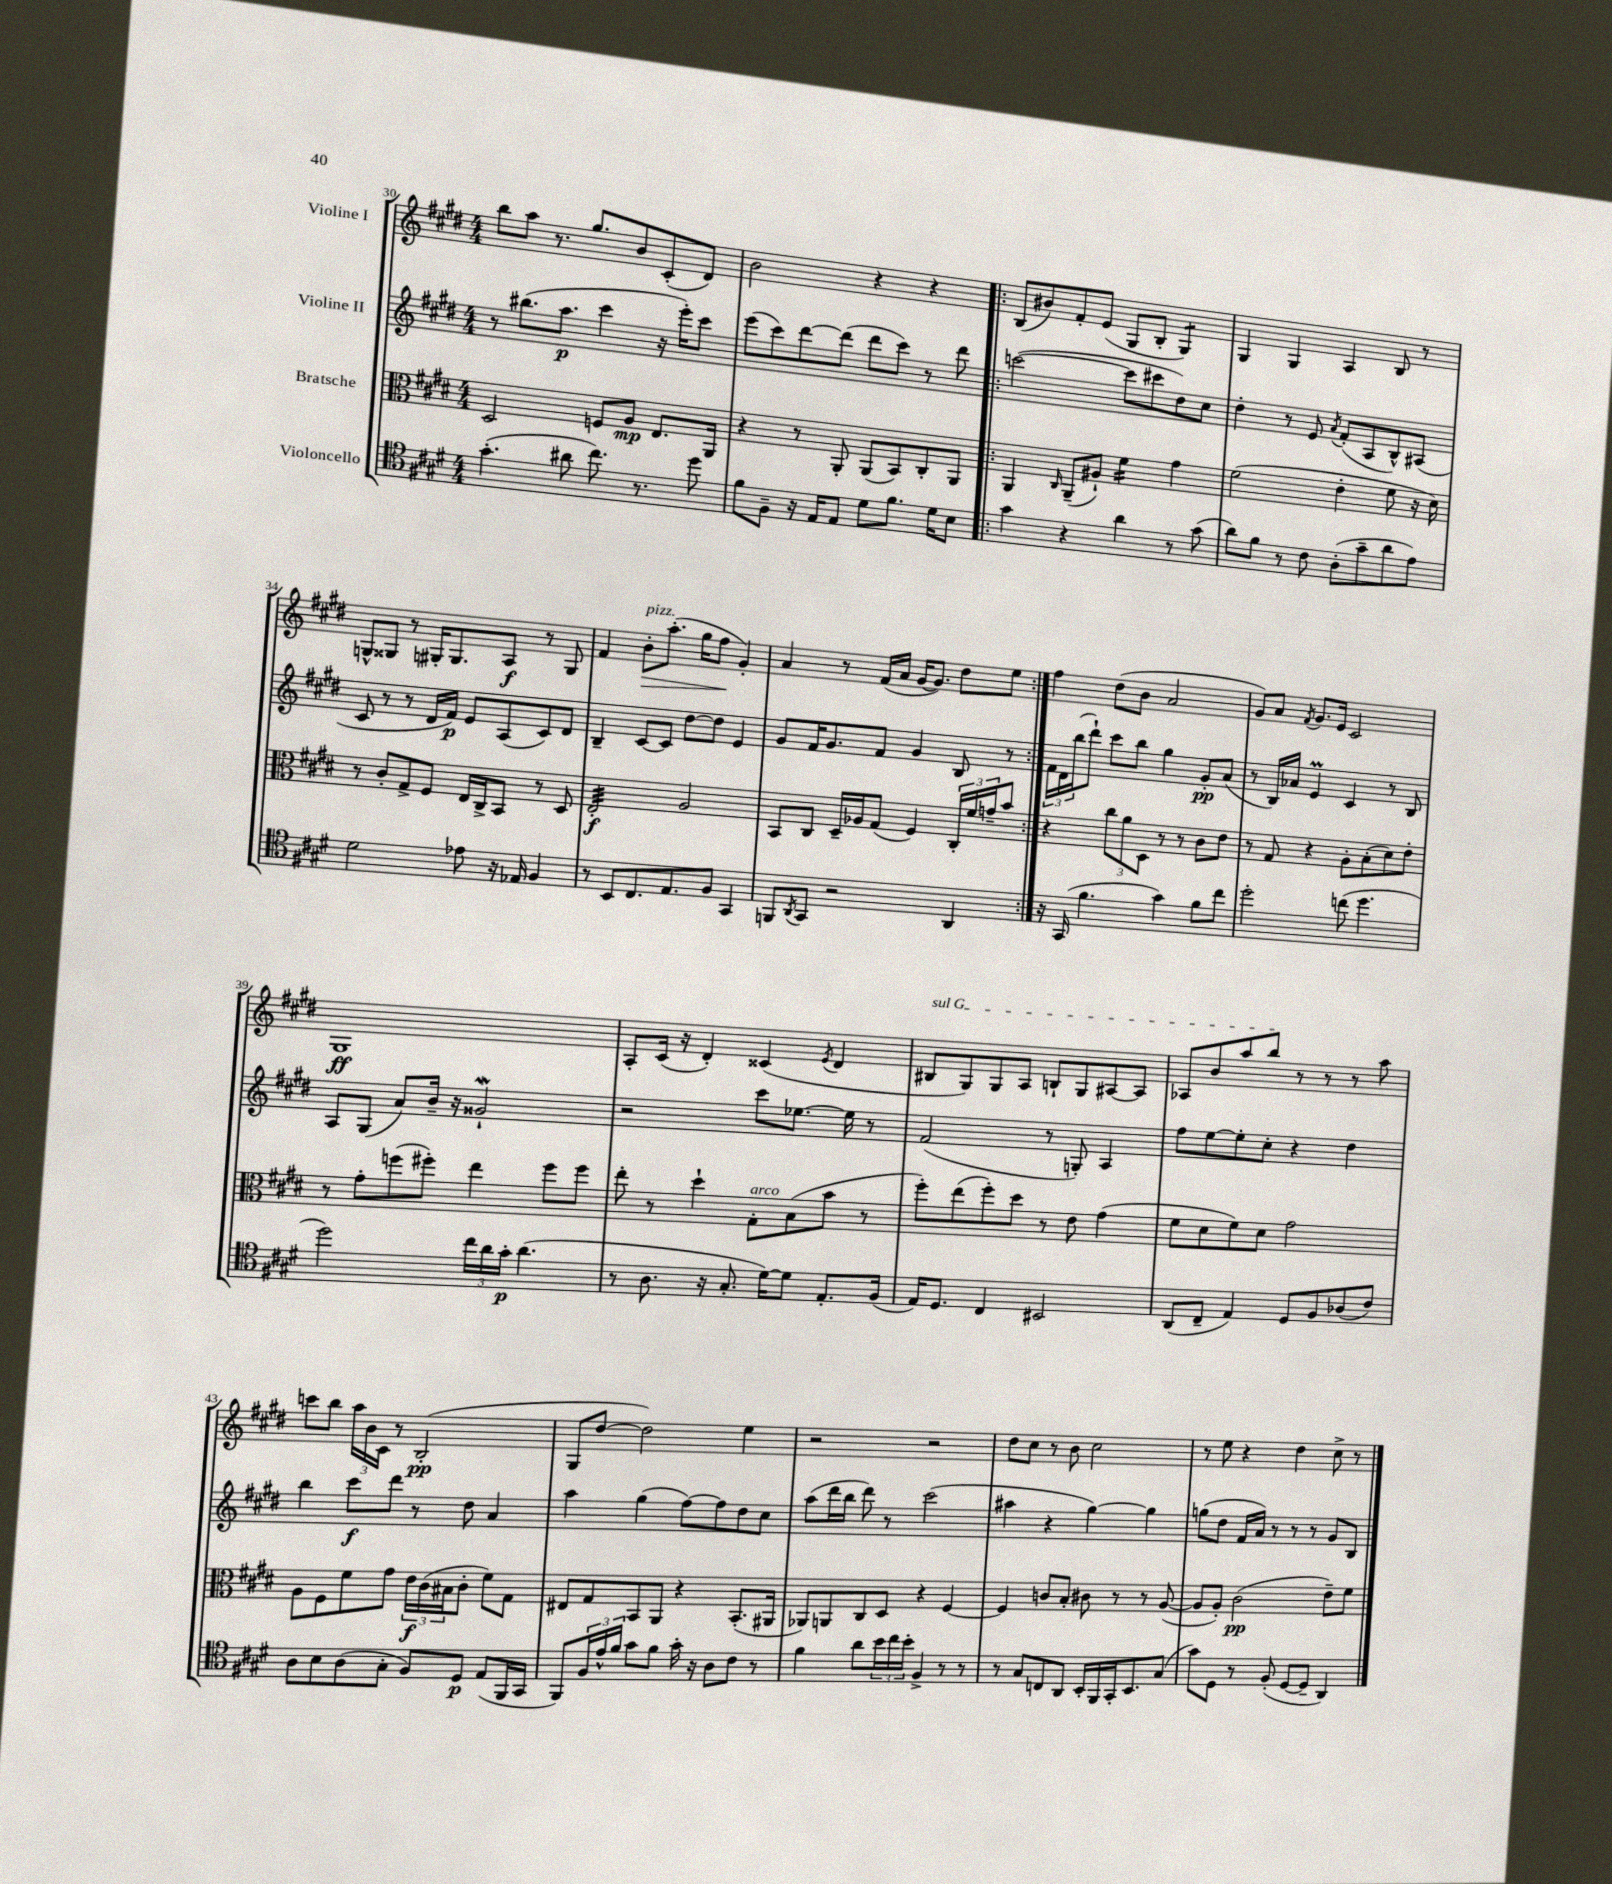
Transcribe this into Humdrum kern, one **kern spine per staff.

**kern	**kern	**kern	**kern
*staff4	*staff3	*staff2	*staff1
*clefC4	*clefC3	*clefG2	*clefG2
*k[f#c#g#d#]	*k[f#c#g#d#]	*k[f#c#g#d#]	*k[f#c#g#d#]
*M4/4	*M4/4	*M4/4	*M4/4
(4.g#'\	2D#/	8r	8bb\L
.	.	(8.bb#\L	8aa\J
.	.	.	8.r
.	.	8.aa\J	.
8a#\	.	.	.
.	.	.	8.gg#/L
8.cc#\)	8F/L	4ccc#\	.
.	8A/J	.	8b/
8.r	.	.	.
.	8.E/L	16r	(8c#'/
.	.	16eee'\LK)	.
8dd#\	.	8ccc#\J	8d#/J)
.	16AA/Jk	.	.
=	=	=	=
8f#\L	4r	(8eee\L	2b\
8F#~\J	.	8ccc#\)	.
16r	8r	[8ddd#\	.
16E/LK	.	.	.
8E/J	8AA'/	(8ddd#\]J	.
8d#\L	(8AA/L	8ddd#\L	4r
8.f#\J	8BB/)	8ccc#\J)	.
.	8C#'/	8r	4r
16d#\LK	.	.	.
8B\J	8AA/J	8ddd#\	.
=!|:	=!|:	=!|:	=!|:
4g#\	4AA/	([2ccc\	(8B/L
.	.	.	8b#/)
.	16qqC#/	.	.
4r	(8AA~/L	.	8f#'/
.	8A#`/J)	.	(8e/J
4a\	4f#\	8ccc\]L	8G#/L
.	.	8ccc#\	8B'/J
8r	4g#\	8dd#\)	4G#/)
(8g#\	.	8cc#\J	.
=	=	=	=
8a\L)	(2f#\	4dd#'\	4G#/
8f#\J	.	.	.
8r	.	8r	4G#/
8c#\	.	8e/	.
.	.	8qa/	.
(8A'\L	4e'\	(8f#'/L	4A/
8g#~\	.	8A/	.
8a\	8f#\	8B^^/)	8B/
8e\J)	16r	(8A#/J	8r
.	16d#\)	.	.
=	=	=	=
2d#\	8r	8c#/	8G^^/L
.	8c#'/L	8r	8G##/J
.	8G#^/	8r	8r
.	8F#/J	16d#/LL	16G#'/LK
.	.	16f#/JJ)	8.G#/
8e-\	16E/LL	8e/L	.
.	16C#^/J	.	.
16r	8BB/J	(8A/	8A/J
16E-/	.	.	.
4F#/	8r	8c#/)	8r
.	8D#/	8d#/J	8G#/
=	=	=	=
8r	2E'/	4B~/	4f#/
8BB/L	.	.	.
8.C#/	.	[8c#/L	8b'\L
.	.	8c#/]J	(8.aa'\J
8.E/	.	.	.
.	2A/	[8dd#\L	.
.	.	.	16gg#\LK
8F#/J	.	8dd#\]J	8ff#\J
4GG#/	.	4e/	4g#'/)
=	=	=	=
8FF/L	8BB/L	8g#/L	4a/
8qAA/	.	.	.
8GG#/J	8C#/J	16f#/K	.
.	.	8.g#/	.
2r	16D#~/LL	.	8r
.	16A-/J	.	.
.	(8G#/J	8f#/J	(16f#/LL
.	.	.	16a/JJ
.	4F#/)	4g#/	[16g#/LK
.	.	.	8.g#/]J)
4AA/	24C#'/LL	8B/	8dd#\L
.	24f#/	.	.
.	24g~/J	.	.
.	8b/J	8r	8ee\J
=:|!	=:|!	=:|!	=:|!
16r	4r	24f#\LL	4ff#\
.	.	24d#\	.
(16GG#/	.	.	.
.	.	(24bb\J	.
4.f#\	.	8ddd#`\J)	.
.	12cc#\L	8ccc#\L	(8dd#\L
.	12a\	.	.
.	.	8bb\J	8b\J
.	12D#\J	.	.
4g#\)	8r	4gg#\	2a/
.	8r	.	.
8f#\L	8c#\L	8g#'/L	.
8cc#\J	8e\J	(8a/J	.
=	=	=	=
2dd#'\	8r	8r	8g#/L)
.	8G#/	16B/LL)	8a/J
.	.	16a-/JJ	.
.	.	.	8qf#/
.	4r	4e/	8.g#/L
.	.	.	16e/Jk
(8cc\	8A'\L	4c#/	2c#/
4.dd#\	(8B'\	.	.
.	8d#\)	8r	.
.	8e'\J	8B/	.
=	=	=	=
2dd#\)	8r	8A/L	1G#
.	8g#'\L	(8G#/J	.
.	(8ff\	8a/L)	.
.	8ff#'\J)	16b~/Jk	.
.	.	16r	.
24cc#\LL	4ee\	2g##`/	.
24a\	.	.	.
24g#'\JJ	.	.	.
(4.a\	.	.	.
.	8ff#\L	.	.
.	8ff#\J	.	.
=	=	=	=
8r	8ee'\	2r	8A'/L
8.A\	8r	.	(16c#/Jk
.	.	.	16r
.	4dd#`\	.	4d#'/)
16r	.	.	.
8.G#'/	.	.	.
.	8G#'\L	8ccc#\L	(4c##/
[16d#\LK)	.	.	.
8d#\]J	(8B\	[8.ee-\J	.
.	.	.	8qe/
8.E'/L	8b\J	.	4d#/
.	.	16ee-\]	.
.	8r	8r	.
(16F#/Jk	.	.	.
=	=	=	=
16E/LK)	8ff#'\L)	(2f#/	8B#/L
8.D#/J	.	.	.
.	(8ee\	.	8G#/)
4C#/	8ff#'\)	.	8G#/
.	8dd#\J	.	8A/J
2BB#/	8r	8r	8B`/L
.	8e\	8G'/)	8G#/
.	(4g#\	4A/	[8A#/
.	.	.	8A#/]J
=	=	=	=
(8AA/L	8f#\L	8ff#\L	8A-/L
8C#~/J	8d#\	[8ee\	8b/
4E/)	8f#\)	8ee'\]	8aa/
.	8d#\J	8cc#'\J	8bb/J
8D#/L	2g#\	4r	8r
8F#/	.	.	8r
(8A-/	.	4dd#\	8r
8c#/J)	.	.	8aa\
=	=	=	=
8A\L	8A\L	4bb\	8ccc\L
8B\	8F#\	.	8bb\J
(8A\	8f#\	8ccc#\L	24aa\LL
.	.	.	24b\
.	.	.	24c#\JJ
8G#'\J	8g#\J	8ddd#\J	8r
8F#/L)	24e\LL	8r	(2B'/
.	(24c#\	.	.
.	24B#\J	.	.
8D#/J	8c#'\J	8dd#\	.
(8E/L	8f#\L)	4a/	.
16FF#/L	8G#\J	.	.
16GG#/JJ	.	.	.
=	=	=	=
8FF#/L)	8E#/L	4aa\	8G#/L
24F#/L	8G#/	.	[8dd#/J
24e^^/	.	.	.
24f#/JJ	.	.	.
8g#\L	8BB/	(4gg#\	2dd#\])
8f#\J	8AA/J	.	.
16g#'\	4r	[8ff#\L)	.
16r	.	.	.
8A\L	.	8ff#\]	.
8c#\J	(8.BB'/L	8dd#\	4ee\
8r	.	8cc#\J	.
.	16AA#/Jk	.	.
=	=	=	=
4f#\	8AA-/L)	(8aa\L	2r
.	8AA/	16ddd#\L	.
.	.	16bb\JJ	.
8a\L	8C#/	8ddd#\)	.
24b\L	8D#/J	8r	.
24cc#\	.	.	.
24b'\JJ	.	.	.
4F#^/	4r	(2ccc#\	2r
8r	[4F#/	.	.
8r	.	.	.
=	=	=	=
8r	4F#/]	4aa#\	8dd#\L
8G#/L	.	.	8cc#\J
8C/	8c/L	4r	8r
8AA/J	8B'/J	.	8b\
16BB'/LL	8c#\	[4gg#\)	2cc#\
16FF#/	.	.	.
16GG#'/J	8r	.	.
8.BB/	.	.	.
.	8r	4gg#\]	.
(8G#/J	([8A/	.	.
=	=	=	=
8g#\L)	8A/]L	(8gg\L	8r
8D#\J	8A'/J)	8dd#\J	8ee\
8r	(2c#\	16f#/LL	4r
.	.	16a/JJ)	.
(8F#'/	.	8r	.
[8D#/L	.	8r	4dd#\
8D#~/]J	.	8r	.
4AA/)	8e~\L)	8g#/L	8cc#^\
.	8f#\J	8B/J	8r
==	==	==	==
*-	*-	*-	*-
